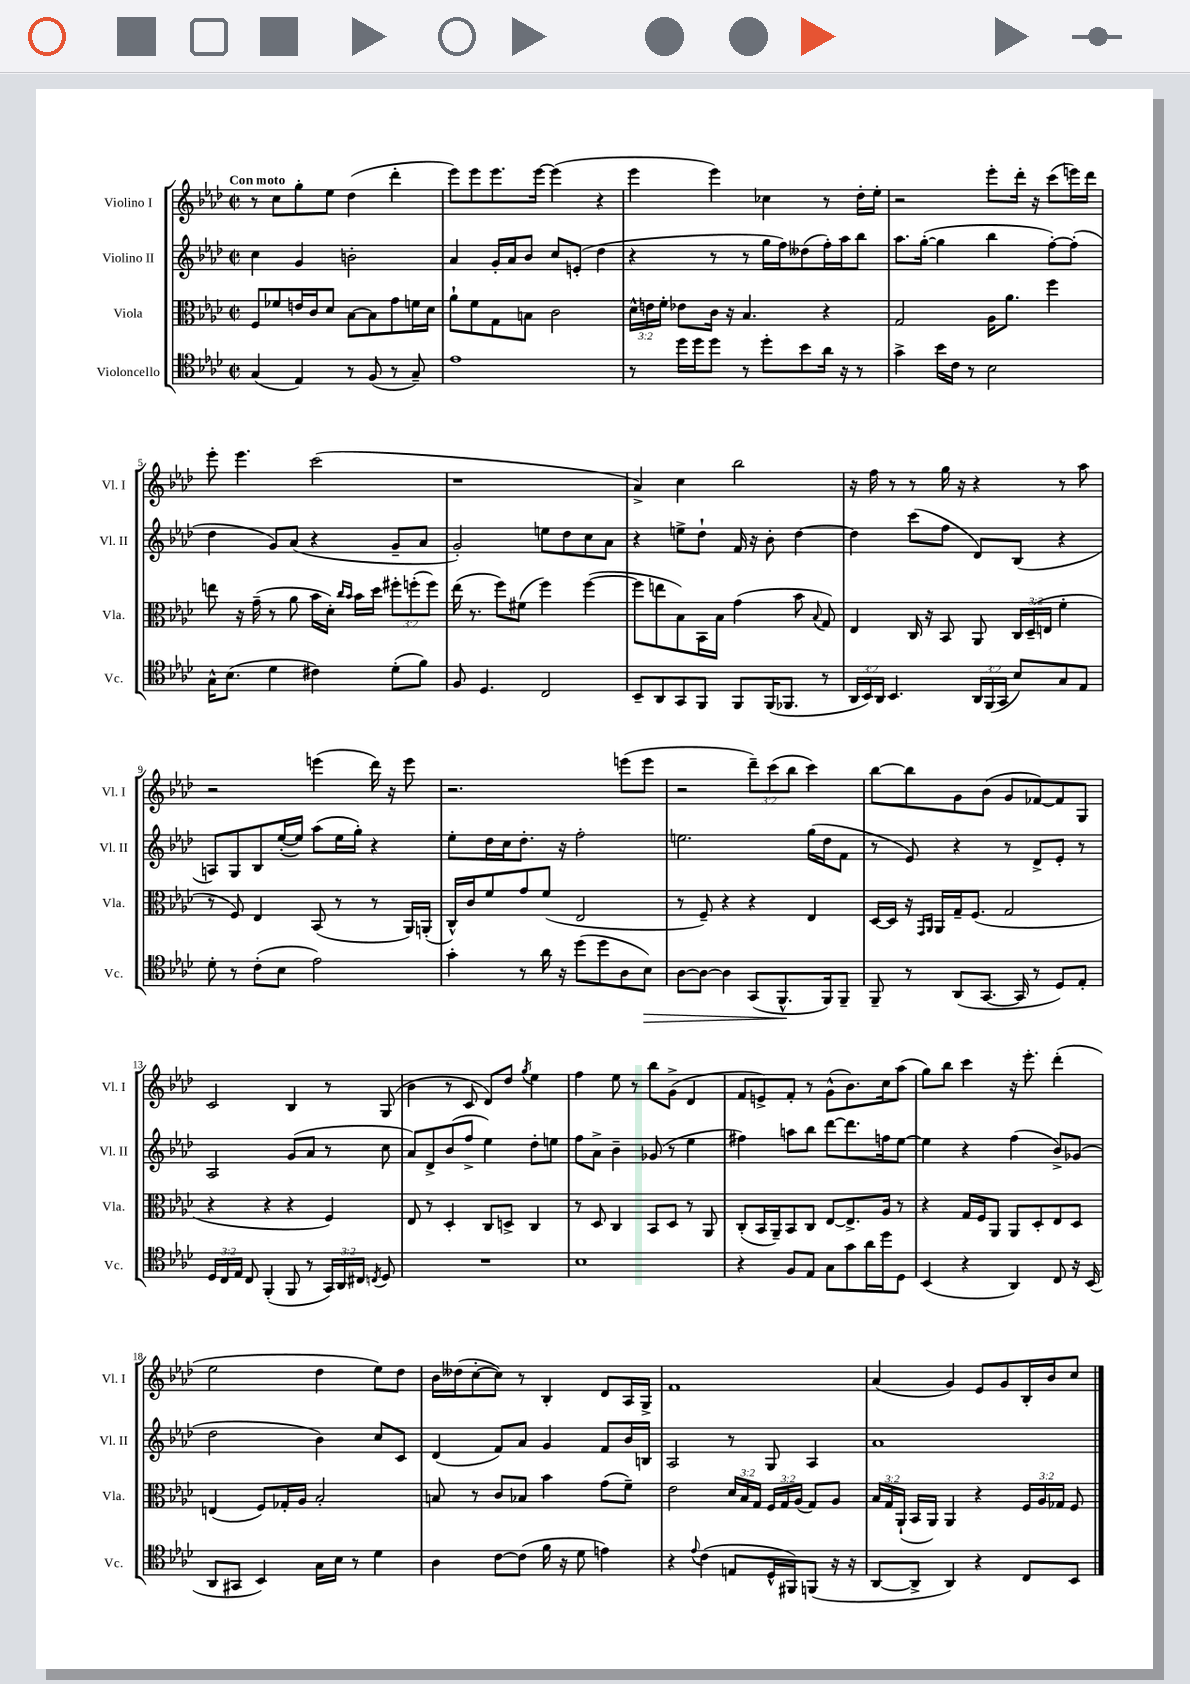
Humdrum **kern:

**kern	**dynam	**kern	**kern	**kern
*part4	*part4	*part3	*part2	*part1
*staff4	*staff4	*staff3	*staff2	*staff1
*I"Violoncello	*	*I"Viola	*I"Violino II	*I"Violino I
*I'Vc.	*	*I'Vla.	*I'Vl. II	*I'Vl. I
*clefC4	*	*clefC3	*clefG2	*clefG2
*k[b-e-a-d-]	*	*k[b-e-a-d-]	*k[b-e-a-d-]	*k[b-e-a-d-]
*M2/2	*	*M2/2	*M2/2	*M2/2
*met(c|)	*	*met(c|)	*met(c|)	*met(c|)
=1	=1	=1	=1	=1
!	!	!	!	!LO:TX:a:B:t=Con moto
(4G/	.	8F/L	4cc\	8r
.	.	8f-X/	.	8cc\L
4E-/)	.	16en/L	4g/	8gg'\
.	.	16c/J	.	.
.	.	8d-/J	.	8ee-\J
8r	.	[8B-\L	2bn'\	(4dd-\
(8F/	.	8B-\]	.	.
8r	.	8g\	.	4ddd-'\
8G~/)	.	16fn\L	.	.
.	.	16d-\JJ	.	.
=2	=2	=2	=2	=2
1e-	.	8a-`\L	4a-/	8eee-\L)
.	.	8f\	.	8eee-\
.	.	8G\	16g'/LL	8.eee-\
.	.	.	16a-/J	.
.	.	8Bn\J	8b-/J	.
.	.	.	.	[16eee-\Jk
.	.	2c\	8cc/L	(4eee-\]
.	.	.	(8en'/J	.
.	.	.	4dd-\	4r
=3	=3	=3	=3	=3
8r	.	24d-^^\LL	4r	4eee-\
.	.	24en\	.	.
.	.	24f'\JJ	.	.
16dd-\LL	.	8e-X\L	.	.
16dd-\J	.	.	.	.
8dd-\J	.	16c\Jk	8r	4eee-\)
.	.	16r	.	.
8r	.	4.B-/	8r	.
8dd-'\L	.	.	16gg\LL	4cc-X\
.	.	.	16ff\J)	.
8b-\	.	.	(8dd--X\	.
16a-\Jk	.	4r	16ff'\L)	8r
16r	.	.	16aa-\J	.
8r	.	.	8bb-\J	16dd-'\LL
.	.	.	.	16ee-'\JJ
=4	=4	=4	=4	=4
4g^\	.	2G/	8.aa-\L	2r
.	.	.	([16gg'\Jk	.
16b-\LL	.	.	4gg\]	.
16c\JJ	.	.	.	.
8r	.	.	.	.
2B-\	.	16A-\KL	4bb-\	8eee-'\L
.	.	8.a-\J	.	.
.	.	.	.	16ddd-'\Jk
.	.	.	.	16r
.	.	4ff\	[8ff'\L)	(8ccc\L
.	.	.	(8ff'\J]	16eeen\L)
.	.	.	.	16ddd-\JJ
!!LO:LB:g=z
=5	=5	=5	=5	=5
16G^^\KL	.	8een\	4dd-\	8eee-'\
(8.B-\J	.	.	.	.
.	.	16r	.	4.eee-\
.	.	(16g~\	.	.
4d-\	.	8r	8g/L)	.
.	.	8a-\	(8a-/J	.
4c#X\)	.	16b-\LL	4r	(2ccc\
.	.	16d-'\JJ)	.	.
.	.	16qqcc/LL	.	.
.	.	16qqb-/JJ	.	.
.	.	16b-\LL	.	.
.	.	16dd-\JJ	.	.
(8d-'\L	.	12ff#X'\L	8g~/L	.
.	.	(12ffn'\	.	.
8f\J)	.	.	8a-/J	.
.	.	12ff\J)	.	.
=6	=6	=6	=6	=6
8F/	.	(16ee-\	2g'/)	1r
.	.	8.r	.	.
4.D-/	.	.	.	.
.	.	8ff\L)	.	.
.	.	(8f#X\J	.	.
2C/	.	4ff\)	8een\L	.
.	.	.	8dd-\	.
.	.	([4ff\	8cc\	.
.	.	.	8a-\J	.
=7	=7	=7	=7	=7
8BB-~/L	.	8ff\L]	4r	4a-^/)
8AA-/	.	8een\	.	.
8GG/	.	8B-\)	8een^\L	4cc\
8FF/J	.	16BB-\L	8dd-`\J	.
.	.	16B-\JJ	.	.
8FF/L	.	(4g\	16f/	2bb-\
.	.	.	16r	.
(16FF/K	.	.	8b-'\	.
8.FF-X/J	.	.	.	.
.	.	8b-\	[4dd-\	.
.	.	8qqB-/	.	.
8r	.	8G/)	.	.
=8	=8	=8	=8	=8
24AA-/LL	.	4E-/	4dd-\]	16r
24BB-/)	.	.	.	.
.	.	.	.	16ff\
24AA-/JJ	.	.	.	.
4.BB-/	.	.	.	8r
.	.	16C/	(8ccc\L	8r
.	.	16r	.	.
.	.	8BB-/	8ff\J	16gg\
.	.	.	.	16r
24AA-/LL	.	8AA-/	8d-/L)	4r
(24FF/	.	.	.	.
24GG/JJ	.	.	.	.
8B-/L)	.	24C/LL	(8B-/J	.
.	.	(24D-~/	.	.
.	.	24En/JJ	.	.
8G/	.	4f'\	4r	8r
8E-/J	.	.	.	8aa-\
!!LO:LB:g=z
=9	=9	=9	=9	=9
8d-'\	.	8r	8An/L)	2r
8r	.	8F/)	8G/	.
(8c'\L	.	4E-/	8B-/	.
8B-\J	.	.	([16ee-'/L	.
.	.	.	16ee-/JJ])	.
2e-\)	.	(8BB-/	(8aa-\L	(4eeen\
.	.	8r	16ee-\L	.
.	.	.	16gg'\JJ)	.
.	.	8r	4r	16ddd-\)
.	.	.	.	16r
.	.	16AA-/LL)	.	8eee\
.	.	(16AAn'/JJ	.	.
=10	=10	=10	=10	=10
4g'\	.	16C^^/LL)	8ee-'\L	2.r
.	.	16c/J	.	.
.	.	8f/	16dd-\L	.
.	.	.	16cc\J	.
8r	.	8g/	8.dd-'\J	.
16a-\	.	(8f/J	.	.
16r	.	.	16r	.
(8dd-\L	.	2E-/	2ff'\	.
8dd-\	.	.	.	.
8A-\	.	.	.	(8eeen\L
!	!LO:HP:b	!	!	!
8B-\J)	>	.	.	8eee\J
=11	=11	=11	=11	=11
[8A-\L	.	8r	2.een\	2r
8A-\J_	.	8F~/)	.	.
4A-\]	.	4r	.	.
(8GG/L	.	4r	.	12ddd-~\L)
.	.	.	.	(12ccc\
8.FF^^/	.	.	.	.
.	.	.	.	12bb-\J
.	.	4E-/	(16gg\LL	4ccc\)
16FF/k)	]	.	16dd-\J	.
8FF~/J	.	.	8f\J	.
=12	=12	=12	=12	=12
8FF~/	.	[16D-/LL	8r	[8bb-\L
.	.	16D-/JJ]	.	.
8r	.	16r	8e-/)	8bb-\]
.	.	16qqGG/LL	.	.
.	.	16qqAA-/JJ	.	.
.	.	16AA-/LL	.	.
(8AA-/L	.	16G~/J	4r	8g\
.	.	(8.F/J	.	.
[8.GG/J	.	.	.	(8b-\J
.	.	2G/	8r	8g/L
16GG/]	.	.	.	.
8r	.	.	8d-^/L	[8f-X/)
8D-/L)	.	.	8e-'/J	8f-/]
8E-'/J	.	.	8r	8G/J
!!LO:LB:g=z
=13	=13	=13	=13	=13
24D-/LL	.	4r	2A-/	2c/
24C/	.	.	.	.
24E-/JJ	.	.	.	.
8C/	.	.	.	.
(4FF'/	.	4r	.	.
8FF/	.	4r	(8g/L	4B-/
8r	.	.	8a-/J	.
24GG/LL)	.	4F/)	8r	8r
24AA-/	.	.	.	.
24C#X/JJ	.	.	.	.
8qCn/	.	.	.	.
8D-/	.	.	8cc\	(8G/
=14	=14	=14	=14	=14
1r	.	8E-/	8a-/L)	4b-\
.	.	8r	8d-^/	.
.	.	4D-'/	(8b-/	8r
.	.	.	8ff^/J	8c/
.	.	8C/L	4ee-\)	8d-/L)
.	.	8Dn^/J	.	8dd-/J
.	.	.	.	8qgg/
.	.	4C/	8dd-'\L	4ee-\
.	.	.	8een\J	.
=15	=15	=15	=15	=15
1B-	.	8r	8ff\L	4ff\
.	.	8D-/	8a-^\J	.
.	.	4C/	4b-~\	8ee-\
.	.	.	.	8r
.	.	8BB-/L	(8g-X/	8bb-\L
.	.	8D-/J	8r	(8g^\J
.	.	8r	4ee-\	4d-/
.	.	8AA-/	.	.
=16	=16	=16	=16	=16
4r	.	(8C'/L	4ff#X\)	8f/L
.	.	16BB-/L	.	8en^/)
.	.	16AA-~/J)	.	.
8F/L	.	8BB-/	8aan\L	8f'/J
8E-/J	.	8C/J	8bb-\J	8r
8G\L	.	[8E-/L	[8ddd-\L	(8g^^\L
8g\	.	8.E-^/]	8.ddd-\]	8.b-\)
16a-\L	.	.	.	.
16dd-\J	.	16A-/Jk	16ffn\k	16cc\k
8D-\J	.	8r	[8ee-\J	(8aa-\J
=17	=17	=17	=17	=17
(4BB-/	.	4r	4ee-\]	8gg\L)
.	.	.	.	8bb-\J
4r	.	16G/LL	4r	4ccc\
.	.	16F/J	.	.
.	.	8AA-/J	.	.
4AA-/)	.	8AA-/L	(4ff\	16r
.	.	.	.	8.eee-'\
.	.	8D-'/	.	.
8C/	.	8E-/	8b-^/L)	(4ddd-'\
16r	.	8D-/J	(8g-X/J	.
(16BB-/	.	.	.	.
!!LO:LB:g=z
=18	=18	=18	=18	=18
8AA-/L	.	(4En/	2dd-\	2ee-\
8GG#X/J	.	.	.	.
4BB-/)	.	8F/L)	.	.
.	.	16G-X'/L	.	.
.	.	16A-/JJ	.	.
16G\LL	.	2B-'/	4b-\)	4dd-\
16B-\JJ	.	.	.	.
8r	.	.	.	.
4d-\	.	.	8cc/L	8ee-\L)
.	.	.	8c/J	8dd-\J
=19	=19	=19	=19	=19
4A-\	.	8Bn/	(4d-/	16b-\LL
.	.	.	.	(16dd--X\J
.	.	8r	.	[8cc'\
[8c\L	.	8c/L	8f/L)	8cc\J])
(8c\J]	.	8B-X/J	8a-/J	8r
16f\	.	4b-\	4g/	4B-'/
16r	.	.	.	.
8d-\	.	.	.	.
4en\)	.	(8g\L	8f/L	8d-/L
.	.	8f~\J)	16b-/L	16A-/L
.	.	.	16Bn/JJ	16G^/JJ
=20	=20	=20	=20	=20
4r	.	2e-\	2A-/	1f
8qqe-/	.	.	.	.
(4c\	.	.	.	.
8En/L	.	24d-/LL	8r	.
.	.	24B-/	.	.
.	.	24G/JJ	.	.
16D-^^/L	.	24F/LL	8G/	.
.	.	24G/	.	.
16FF#X/J)	.	.	.	.
.	.	(24A-/JJ	.	.
(8FFn/J	.	8G/L)	4A-/	.
16r	.	8A-/J	.	.
16r	.	.	.	.
=21	=21	=21	=21	=21
[8AA-/L	.	24B-/LL	1a-	(4a-/
.	.	24G/	.	.
.	.	(24AA-`/JJ	.	.
8AA-^/J]	.	16BB-/LL	.	.
.	.	16AA-/JJ)	.	.
4AA-/)	.	4AA-/	.	4g/)
4r	.	4r	.	8e-/L
.	.	.	.	8g/
8C/L	.	24F/LL	.	16B-'/L
.	.	24A-/	.	.
.	.	.	.	16b-/J
.	.	24G-X/JJ	.	.
8BB-/J	.	8F/	.	8cc/J
==	==	==	==	==
*-	*-	*-	*-	*-
